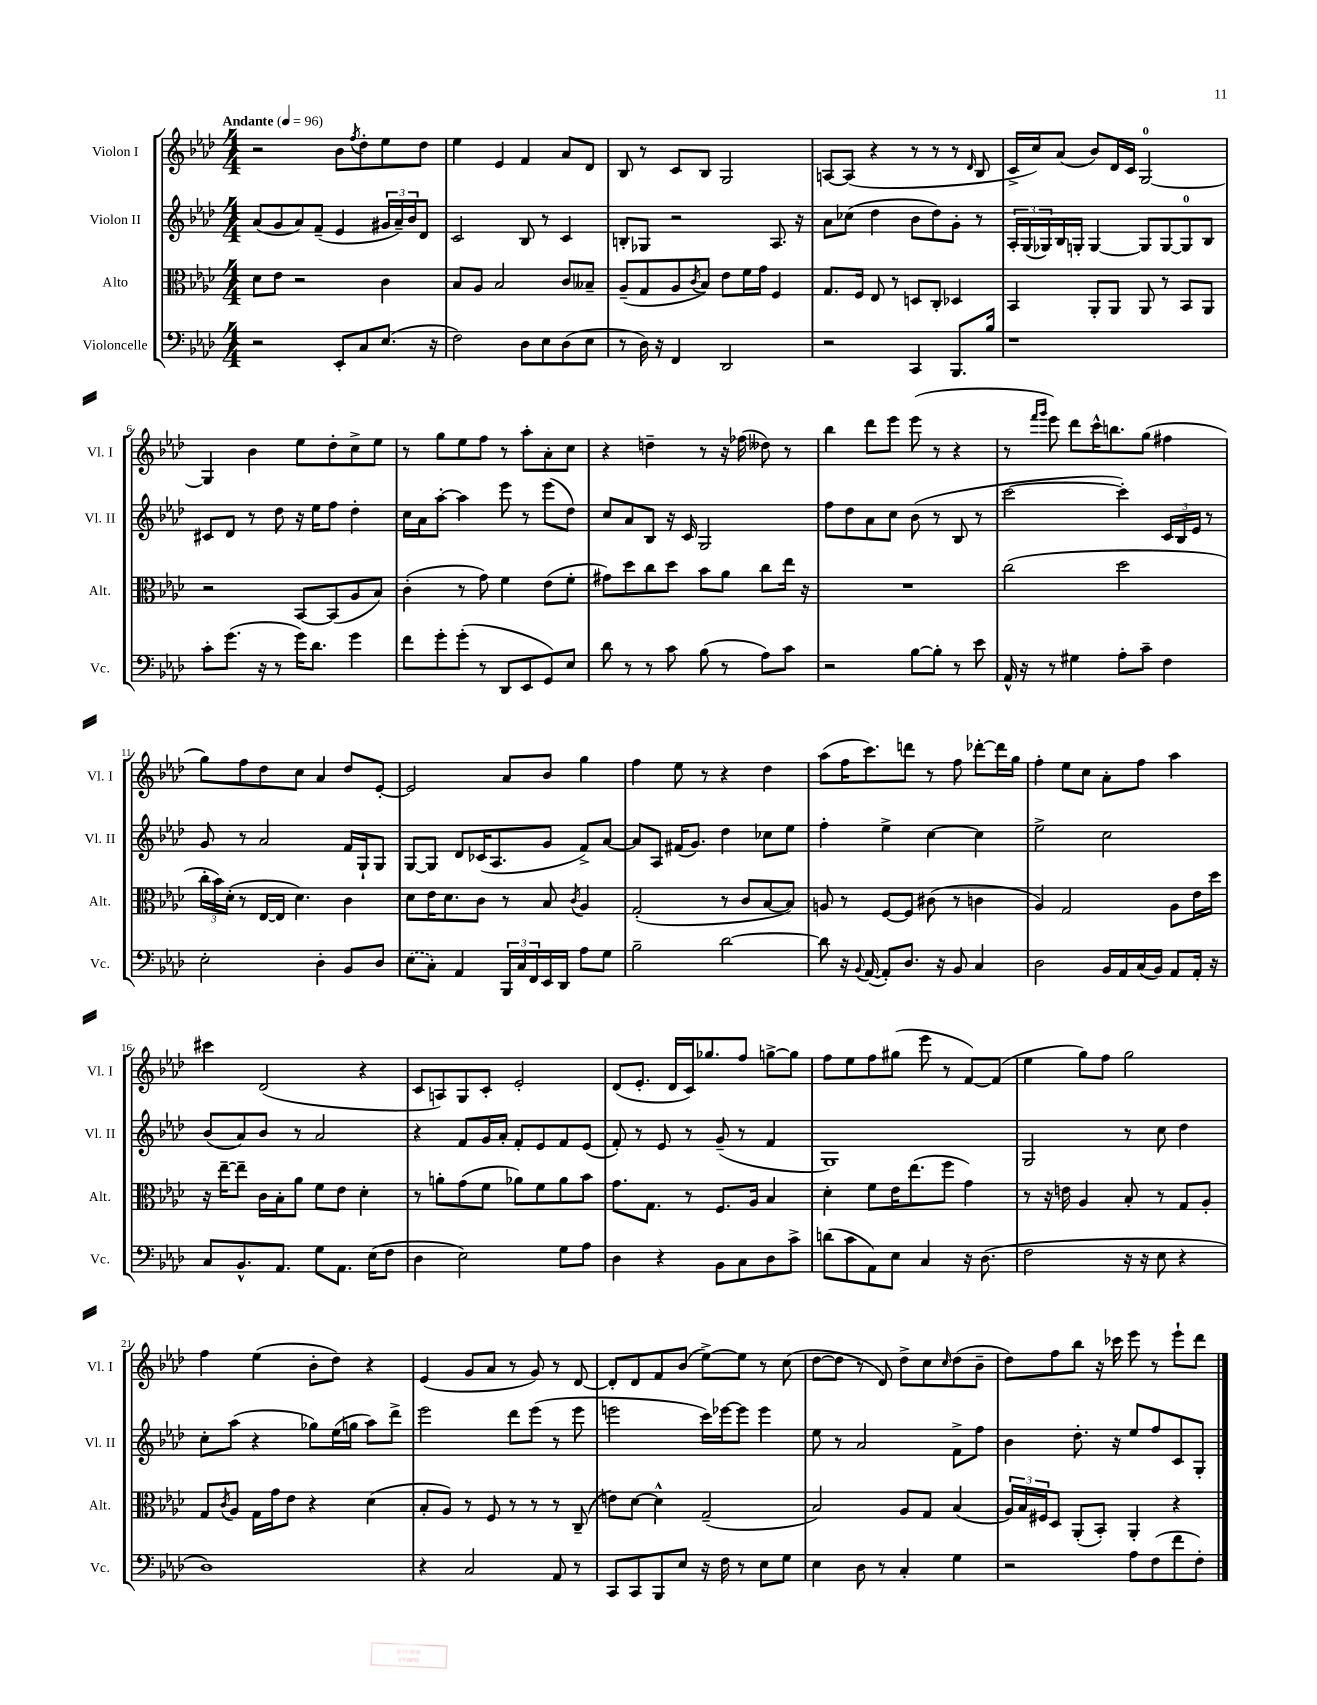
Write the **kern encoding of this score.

**kern	**kern	**kern	**kern
*staff4	*staff3	*staff2	*staff1
*clefF4	*clefC3	*clefG2	*clefG2
*k[b-e-a-d-]	*k[b-e-a-d-]	*k[b-e-a-d-]	*k[b-e-a-d-]
*M4/4	*M4/4	*M4/4	*M4/4
*MM96	*MM96	*MM96	*MM96
2r	8d-	(8a-	2r
.	8e-	8g	.
.	2r	8a-)	.
.	.	(8f~	.
8EE-'	.	4e-	8b-
.	.	.	8qff
8C	.	.	8dd-'
(8.E-	4c	24g#	8ee-
.	.	24a-~)	.
.	.	24b-	.
.	.	8d-	8dd-
16r	.	.	.
=	=	=	=
2F)	8B-	2c	4ee-
.	8A-	.	.
.	2B-	.	4e-
8D-	.	8B-	4f
8E-	.	8r	.
(8D-	8c	4c	8a-
8E-	8B--~	.	8d-
=	=	=	=
8r	(8A-~	8B'	8B-
16D-)	8G	8G-	8r
16r	.	.	.
4FF	8A-	2r	8c
.	8qc	.	.
.	8B-)	.	8B-
2DD-	8e-	.	2G
.	16f	.	.
.	16g	.	.
.	4F	8.A-	.
.	.	16r	.
=	=	=	=
2r	8.G	8a-	[8A
.	.	(8cc-	(8A]
.	16F	.	.
.	8E-	4dd-	4r
.	8r	.	.
4CC	8D	8b-	8r
.	8C'	8dd-)	8r
8.BBB-	4D-	8g'	8r
.	.	.	16qqd-
.	.	8r	8B-
16B-	.	.	.
=	=	=	=
1r	4BB-	24A-'	16c^
.	.	(24G	.
.	.	.	16cc)
.	.	24G-)	.
.	.	16B-	(8a-
.	.	16G'	.
.	8AA-'	[4G	8b-)
.	8AA-	.	16d-
.	.	.	16c
.	8AA-	8G]	[2G
.	8r	[8G	.
.	8BB-	8G]	.
.	8AA-	8B-	.
=	=	=	=
8c'	2r	8c#	4G]
(8.g	.	8d-	.
.	.	8r	4b-
16r	.	.	.
8r	.	8dd-	.
16g)	[8BB-	16r	8ee-
8.d-	.	16ee-	.
.	(8BB-]	8ff	8dd-'
4g	8A-	4dd-'	8cc^
.	8B-)	.	8ee-
=	=	=	=
8f	(4c'	16cc	8r
.	.	16a-	.
8g'	.	[8aa-'	8gg
(8g'	8r	4aa-]	8ee-
8r	8g)	.	8ff
8DD-	4f	8eee-	8r
8EE-	.	8r	8aa-'
8GG)	(8e-	(8eee-	8a-'
8E-	8f'	8dd-)	8cc
=	=	=	=
8d-	8g#)	8cc	4r
8r	8dd-	8a-	.
8r	8cc	8B-	4dd~
8c	8dd-	16r	.
.	.	16c	.
(8B-	8b-	2G	8r
8r	8a-	.	16r
.	.	.	(16ff-
8A-)	8cc	.	8dd--)
8c	16ee-	.	8r
.	16r	.	.
=	=	=	=
2r	1r	8ff	4bb-
.	.	8dd-	.
.	.	8a-	8ddd-
.	.	8cc	8eee-
[8B-	.	(8b-	(8eee-
8B-']	.	8r	8r
8r	.	8B-	4r
8e-	.	8r	.
=	=	=	=
16AA-^^	(2cc	[2ccc	8r
16r	.	.	.
.	.	.	16qqfff
.	.	.	16qqggg
8r	.	.	8eee-)
4G#	.	.	8ddd-
.	.	.	16ccc^^
.	.	.	8.bb
8A-'	2dd-	4ccc'])	.
8c~	.	.	(8gg
4F	.	24c	4ff#
.	.	24B-	.
.	.	24e-	.
.	.	8r	.
=	=	=	=
2E-'	24cc'	8g	8gg)
.	24b-)	.	.
.	(24d-'	.	.
.	8r	8r	8ff
.	[16E-	2a-	8dd-
.	16E-]	.	.
.	4.d-)	.	8cc
4D-'	.	.	4a-
8BB-	4c	16f	8dd-
.	.	16G`	.
8D-	.	8G	[8e-'
=	=	=	=
(8E-	8d-	[8G	2e-]
8C')	16e-	8G]	.
.	8.d-	.	.
4AA-	.	8d-	.
.	8c	(16c-	.
.	.	8.A-	.
24BBB-	8r	.	8a-
24C	.	.	.
24FF	.	.	.
16EE-	8B-	8g	8b-
16DD-	.	.	.
.	8qc	.	.
8A-	4A-	8f^)	4gg
8G	.	[8a-	.
=	=	=	=
2B-~	(2G'	8a-]	4ff
.	.	8A-	.
.	.	(16f#	8ee-
.	.	8.g)	.
.	.	.	8r
[2d-	8r	4dd-	4r
.	8c	.	.
.	[8B-	8cc-	4dd-
.	8B-])	8ee-	.
=	=	=	=
8d-]	8A	4ff'	(8aa-
16r	8r	.	16ff
8qqBB-	.	.	.
([16AA-	.	.	8.ccc)
8AA-'])	[8F	4ee-^	.
8.D-	8F]	.	8ddd
.	(8c#	[4cc	8r
16r	.	.	.
8BB-	8r	.	8ff
4C	4c	4cc]	[8ddd-'
.	.	.	16ddd-]
.	.	.	16gg
=	=	=	=
2D-	4A-)	2ee-^	4ff'
.	2G	.	8ee-
.	.	.	8cc
16BB-	.	2cc	8a-'
16AA-	.	.	.
(16C	.	.	8ff
16BB-)	.	.	.
8AA-	8A-	.	4aa-
16AA-'	16e-	.	.
16r	16dd-	.	.
=	=	=	=
8C	16r	(8b-	4ccc#
.	[16ee-~	.	.
8.BB-^^	8ee-~]	8a-)	.
.	16c	8b-	(2d-
8.AA-	16B-'	.	.
.	8a-	8r	.
8G	8f	2a-	.
8.AA-	8e-	.	.
.	4d-'	.	4r
(16E-	.	.	.
8F	.	.	.
=	=	=	=
4D-	8r	4r	8c
.	8a'	.	8A)
2E-)	(8g	8f	8G
.	8f	16g	8c'
.	.	16a-'	.
.	8a-)	8f'	2e-'
.	8f	8e-	.
8G	8a-	8f	.
8A-	8b-	(8e-	.
=	=	=	=
4D-	8.g	8f')	(8d-
.	.	8r	8.e-'
.	8.G	.	.
4r	.	8e-	.
.	.	.	16d-
.	8r	8r	16c)
.	.	.	8.gg-
8BB-	8.F	(8g~	.
8C	.	8r	8ff
.	16A-	.	.
8D-	4B-	4f	[8gg^
8c^	.	.	8gg]
=	=	=	=
(8d	4d-'	1G)	8ff
8c	.	.	8ee-
8AA-)	8f	.	8ff
8E-	16e-	.	(8gg#
.	(8.ee-	.	.
4C	.	.	8eee-
.	8ff	.	8r
16r	4g)	.	[8f)
(8.D-	.	.	.
.	.	.	(8f]
=	=	=	=
2F	8r	2G	4ee-
.	16r	.	.
.	16e	.	.
.	4A-	.	8gg)
.	.	.	8ff
16r	8B-'	8r	2gg
16r	.	.	.
8E-	8r	8cc	.
4r	8G	4dd-	.
.	8A-'	.	.
=	=	=	=
1D-)	8G	8cc'	4ff
.	8qc	.	.
.	8A-	(8aa-	.
.	16G	4r	(4ee-
.	16g	.	.
.	8e-	.	.
.	4r	8gg-)	8b-'
.	.	(16ee-	8dd-)
.	.	16gg	.
.	(4d-	8aa-)	4r
.	.	8ddd-^	.
=	=	=	=
4r	8B-'	2eee-	(4e-
.	8A-)	.	.
2C	8r	.	8g
.	8F	.	8a-
.	8r	8ddd-	8r
.	8r	(8eee-	8g)
8AA-	8r	8r	8r
8r	(8C~	8eee-	[8d-
=	=	=	=
8CC	8e)	2eee	8d-']
8CC	[8d-	.	8d-
8BBB-	4d-^^]	.	8f
8E-	.	.	(8b-
16r	(2G~	16ccc)	[8ee-^)
16F	.	[16eee-	.
8r	.	8eee-]	8ee-]
8E-	.	4eee-	8r
8G	.	.	(8cc
=	=	=	=
4E-	2B-)	8ee-	[8dd-
.	.	8r	8dd-]
8D-	.	2a-	8r
8r	.	.	8d-)
4C'	8A-	.	8dd-^
.	8G	.	8cc
.	.	.	16qqcc
4G	(4B-	8f^	(8dd-
.	.	8ff	8b-~
=	=	=	=
2r	24A-)	4b-	8dd-)
.	24B-	.	.
.	24F#	.	.
.	8D-	.	8ff
.	(8AA-'	8.dd-'	8bb-
.	8BB-')	.	16r
.	.	16r	16ccc-
8A-	4AA-'	8ee-	8eee-
(8F	.	8ff	8r
8f	4r	8c	8eee-`
8F')	.	8G'	8ddd-
==	==	==	==
*-	*-	*-	*-
